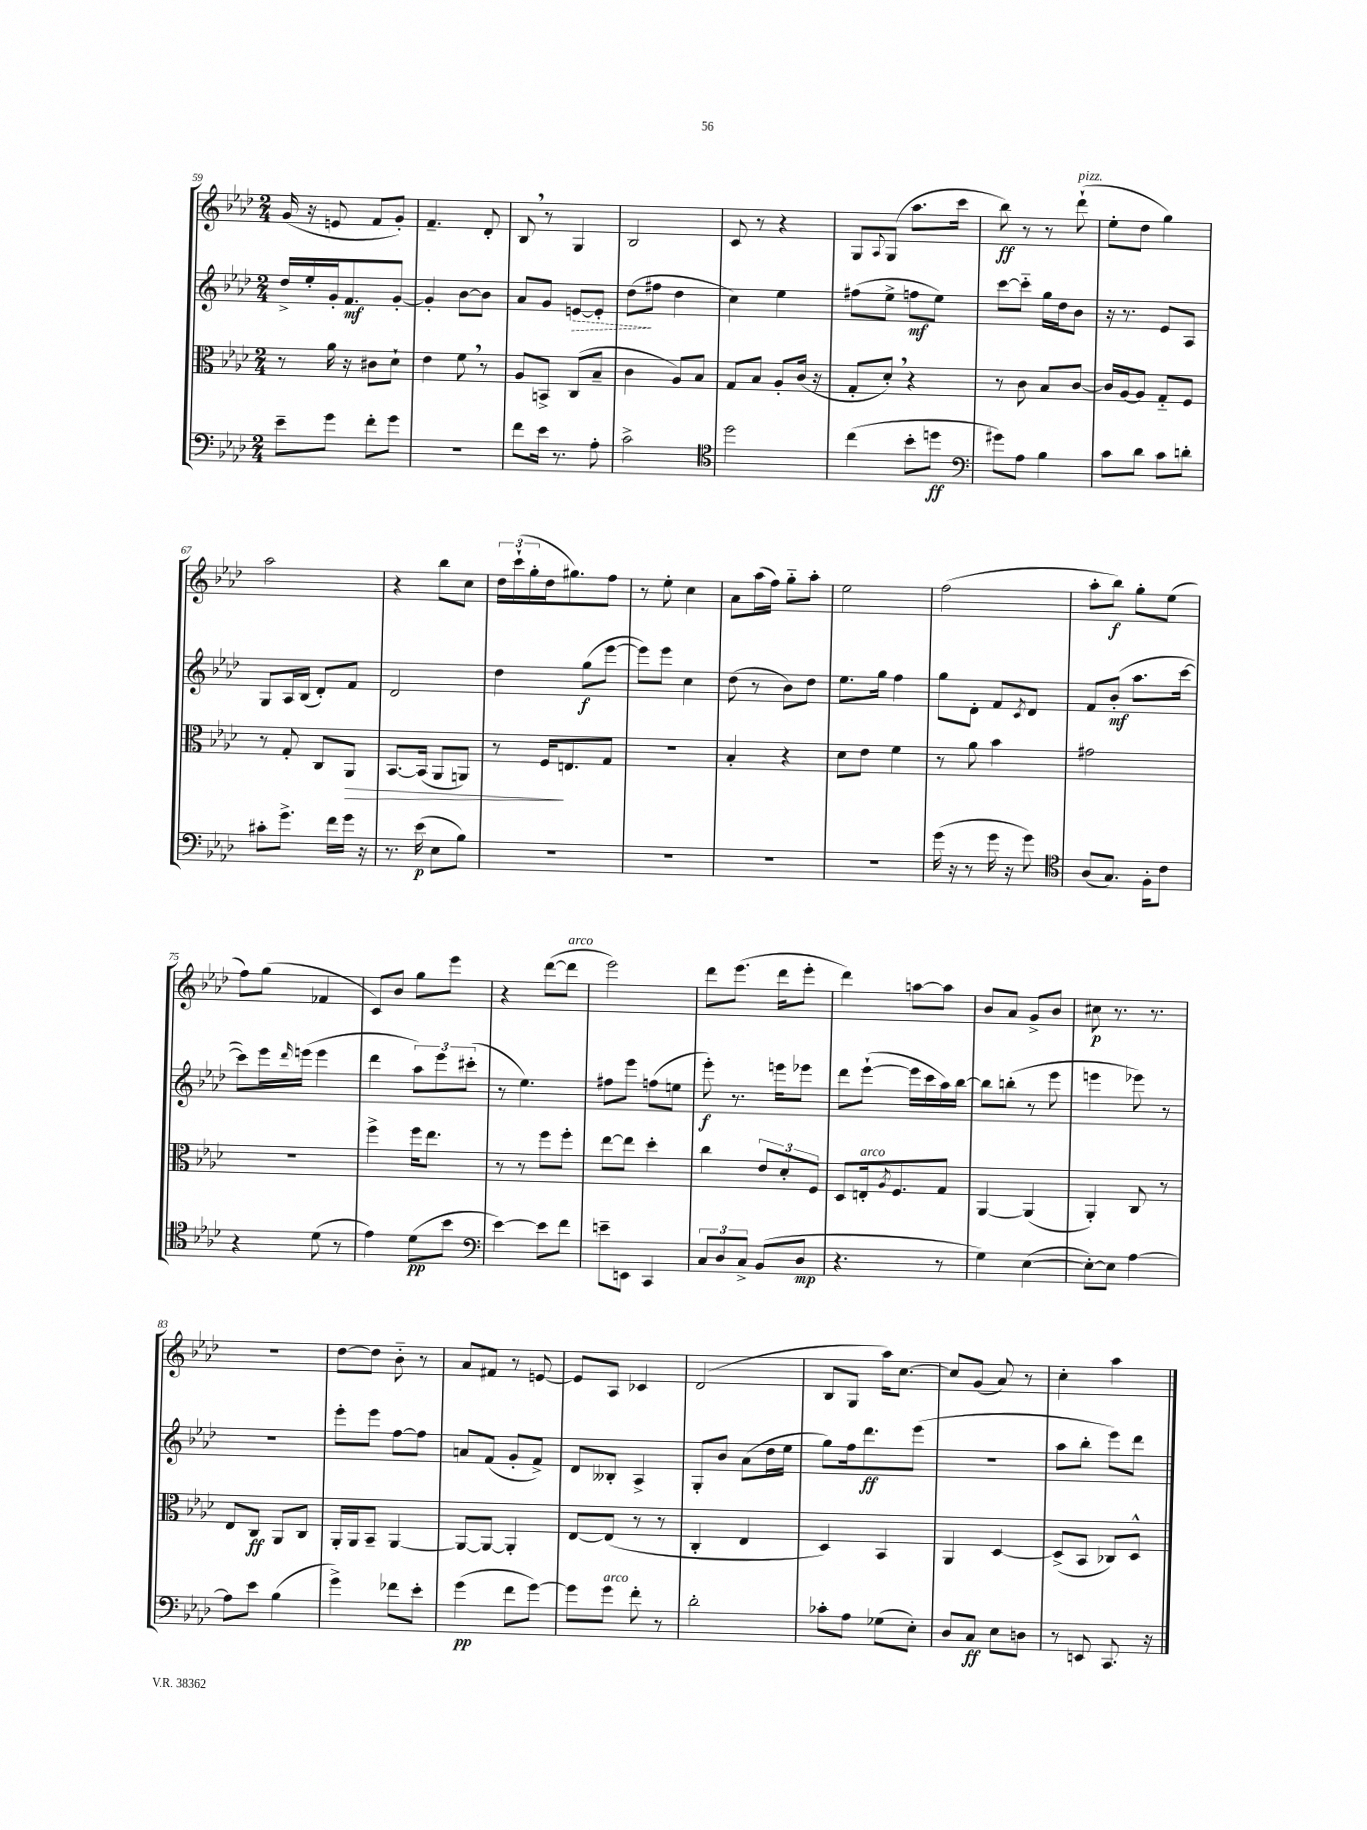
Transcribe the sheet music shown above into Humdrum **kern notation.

**kern	**kern	**kern	**kern
*staff4	*staff3	*staff2	*staff1
*clefF4	*clefC3	*clefG2	*clefG2
*k[b-e-a-d-]	*k[b-e-a-d-]	*k[b-e-a-d-]	*k[b-e-a-d-]
*M2/4	*M2/4	*M2/4	*M2/4
8e-~\L	8r	16dd-^/LL	(16g/
.	.	16ee-'/	16r
8g\J	16a-\	16g'/J	8e/
.	16r	8.f/	.
8f'\L	8c#\L	.	8f/L
8g\J	8d-`\J	[8g'/J	8g'/J)
=	=	=	=
2r	4e-\	4g'/]	4.f~/
.	8f\	[8b-\L	.
.	8r	8b-\]J	8d-'/
=	=	=	=
8f\L	8A-/L	8a-/L	8B-/
16e-\Jk	8BB^/J	8g/J	8r
8.r	.	.	.
.	(8C/L	[8e/L	4G/
8A-'\	8B-~/J	8e'/]J	.
=	=	=	=
2c^\	4c\	(8dd-\L	2B-/
.	.	8ff#\J	.
.	8A-/L)	4dd-\	.
.	8B-/J	.	.
=	=	=	=
*clefC4	*	*	*
2dd-\	8G/L	4cc\)	8c/
.	8B-/J	.	8r
.	8A-'/L	4ee-\	4r
.	(16c/Jk	.	.
.	16r	.	.
=	=	=	=
(4cc\	8G'/L	(8ff#\L	8G/L
.	.	.	8qqA-/
.	8d-'/J)	8ee-^\J	(8G/J
8b-'\L	4r	8ff\L	8.aa-\L
8dd\J	.	8ee-\J)	.
.	.	.	16ccc\Jk
=	=	=	=
*clefF4	*	*	*
8g#\L)	8r	[8ccc\L	8bb-\)
8A-\J	8c\	8ccc'~\]J	8r
4B-\	8B-/L	16gg\LL	8r
.	.	16dd-\J	.
.	[8c/J	8b-\J	(8ddd-`\
=	=	=	=
8c\L	16c/]LL	16r	8ee-'\L
.	[16A-/J	8.r	.
8d-\J	8A-/]J	.	8dd-\J
8c\L	8G'~/L	8e-/L	4gg\)
8d'\J	8F/J	8A-/J	.
=	=	=	=
8c#'\L	8r	8G/L	2aa-\
8.g^\J	8G'/	16A-/L	.
.	.	(16B-/JJ	.
.	8C/L	8d-'/L)	.
16f\LL	.	.	.
16g\JJ	8AA-/J	8f/J	.
16r	.	.	.
=	=	=	=
8.r	[8.BB-/L	2d-/	4r
(16e-\	(16BB-/]Jk	.	.
8E-\L	8AA-/L	.	8bb-\L
8B-\J)	8AA/J)	.	8cc\J
=	=	=	=
2r	8r	4dd-\	24dd-\LL
.	.	.	(24ccc`\
.	.	.	24gg'\
.	16F/LK	.	16dd-\J
.	8.E/	.	8.gg#\)
.	.	(8gg\L	.
.	8G/J	[8eee-\J	8ff\J
=	=	=	=
2r	2r	8eee-\]L)	8r
.	.	8eee-\J	8ee-'\
.	.	4cc\	4cc\
=	=	=	=
2r	4B-'/	(8dd-\	8a-\L
.	.	8r	(16aa-\L
.	.	.	16ff\JJ)
.	4r	8b-\L)	8gg'~\L
.	.	8dd-\J	8aa-'\J
=	=	=	=
2r	8d-\L	8.ee-\L	2ee-\
.	8e-\J	.	.
.	.	16gg\Jk	.
.	4f\	4ff\	.
=	=	=	=
(16g\	8r	8gg\L	(2ff\
16r	.	.	.
8r	8a-\	8d-'\J	.
16g\	4b-\	8f/L	.
16r	.	.	.
.	.	8qc/	.
8g\)	.	8d-/J	.
=	=	=	=
*clefC4	*	*	*
(8A-/L	2g#\	8f/L	8aa-'\L
8.G/J)	.	(8b-'/J	8bb-\J)
.	.	8.aa-\L	8gg'\L
16F'\LK	.	.	.
8c\J	.	.	(8ee-\J
.	.	[16ccc\Jk	.
=	=	=	=
4r	2r	8ccc\]L)	8ff\L)
.	.	16eee-\L	(8gg\J
.	.	16qqddd-/	.
.	.	(16eee\JJ	.
(8d-\	.	4eee\	4f-/
8r	.	.	.
=	=	=	=
4e-\)	4ff^\	4ddd-\	8c/L)
.	.	.	8b-/J
(8d-\L	16ff\LK	12aa-\L)	8gg\L
.	8.ee-\J	.	.
.	.	12eee-\	.
8b-\J	.	.	8eee-\J
.	.	(12ccc#'\J	.
=	=	=	=
*clefF4	*	*	*
[4e-\)	8r	8r	4r
.	8r	4.ee-\)	.
8e-\]L	8ff\L	.	([8ddd-\L
8f\J	8ff'\J	.	8ddd-\]J
=	=	=	=
8e~\L	[8ee-\L	8ff#\L	2eee-\)
8EE\J	8ee-\]J	8eee-\J	.
4CC/	4dd-'\	(8ff\L	.
.	.	8ee\J	.
=	=	=	=
12C/L	4cc\	8eee-'\)	8ddd-\L
12D-/	.	.	.
.	.	8.r	(8.eee-\J
12C^/J	.	.	.
(8BB-/L	12e-/L	.	.
.	.	16eee\LK	16ddd-\LK
.	12d-'/	.	.
8D-/J	.	8eee-\J	8eee-'\J
.	12F/J	.	.
=	=	=	=
4.r	8D-/L	8ddd-\L	4ddd-\)
.	16E'/k	([8eee-`\J	.
.	8qA-/	.	.
.	8.F/	.	.
.	.	16eee-\]LL	[8aa\L
.	.	16ccc\	.
8r	8G/J	16aa-\)	8aa\]J
.	.	[16bb-\JJ	.
=	=	=	=
4G\)	[4AA-/	8bb-\]L	8b-/L
.	.	(8bb'\J	8a-/J
([4E-\	(4AA-/]	8r	8g^/L
.	.	8eee-\	8b-/J
=	=	=	=
8E-'\_L)	4AA-'/)	4eee\	8cc#\
8E-\]J	.	.	8.r
[4A-\	8C/	8eee-\)	.
.	.	.	8.r
.	8r	8r	.
=	=	=	=
8A-\]L	8E-/L	2r	2r
8e-\J	8C/J	.	.
(4B-\	8AA-/L	.	.
.	8C/J	.	.
=	=	=	=
4g^\)	16AA-'/LL	8eee-'\L	[8dd-\L
.	16AA-/J	.	.
.	8BB-~/J	8eee-\J	8dd-\]J
8f-\L	[4AA-/	[8ff\L	8b-'~\
8e-'\J	.	8ff\]J	8r
=	=	=	=
(4g\	8AA-/_L	8a/L	8a-/L
.	8AA-/_J	(8f/J	8f#/J
8f\L	4AA-'/]	8g'/L	8r
[8g\J)	.	8f^/J)	[8e/
=	=	=	=
8g\]L	[8E-/L	8d-/L	8e/]L
8g\J	(8E-/]J	8B--'/J	8A-/J
8f'\	8r	4A-^/	4c-/
8r	8r	.	.
=	=	=	=
2d-'\	4C'/	8G'/L	(2d-/
.	.	8b-/J	.
.	4E-/	(8a-\L	.
.	.	16dd-\L	.
.	.	16ee-\JJ	.
=	=	=	=
8c-'\L	4D-/)	8gg\L)	8B-/L
8A-\J	.	16ff\k	8G/J
.	.	8.ddd-\	.
(8G-\L	4BB-/	.	16aa-\LK)
.	.	.	[8.cc\J
8E-'\J)	.	(8eee-\J	.
=	=	=	=
8D-/L	4AA-/	2r	8cc/]L
8C/J	.	.	(8g/J
8E-\L	[4D-/	.	8a-/)
8D\J	.	.	8r
=	=	=	=
8r	(8D-^/]L	8aa-\L	4cc'\
8EE/	8BB-/J	8bb-'\J	.
8.CC/	8C-/L)	8eee-\L)	4aa-\
.	8D-^^/J	8ddd-\J	.
16r	.	.	.
==	==	==	==
*-	*-	*-	*-
